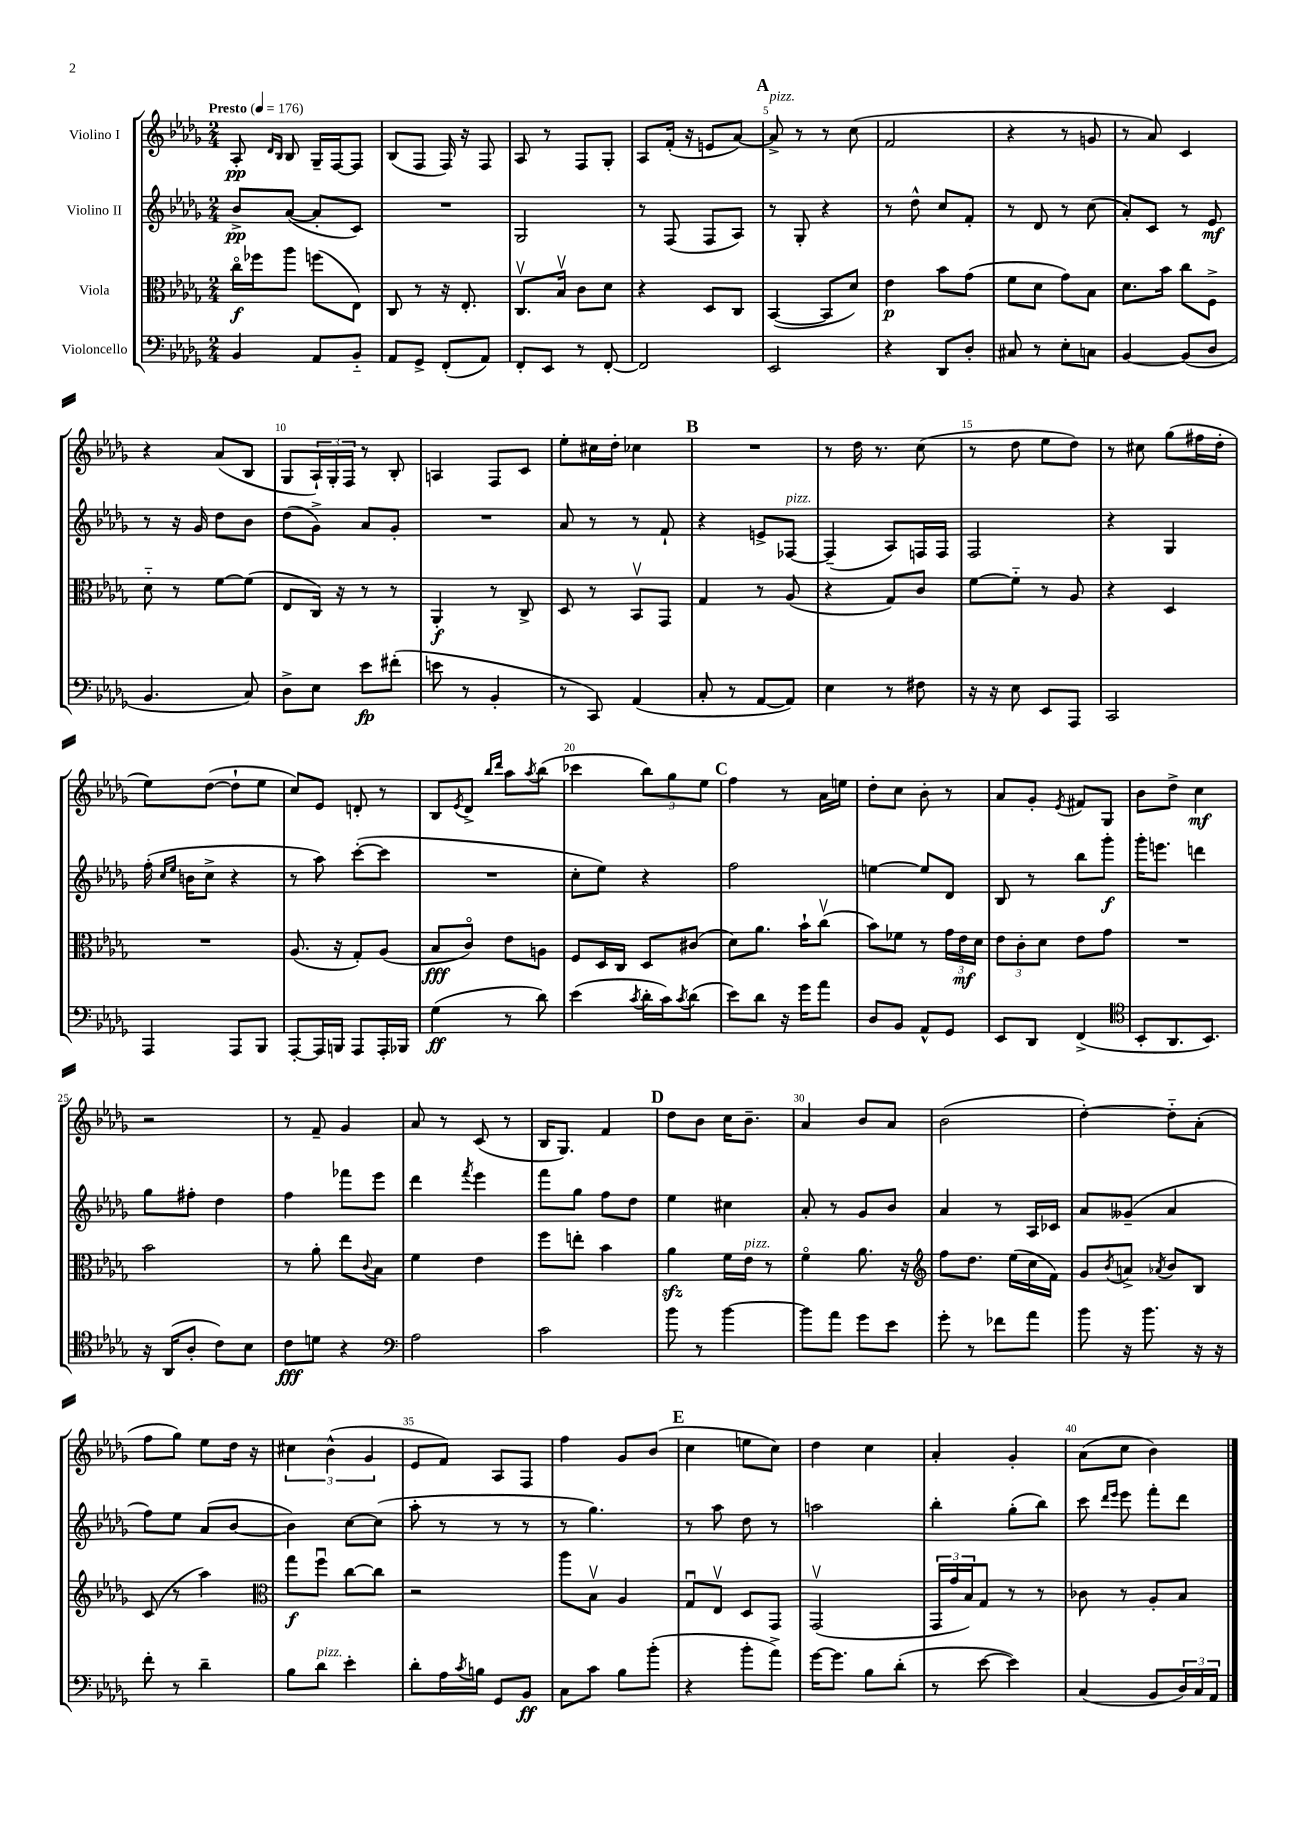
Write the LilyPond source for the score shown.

<<
\new StaffGroup <<
\new Staff = "s0" \with { instrumentName = "Violino I" } {
    \clef treble \key des \major \numericTimeSignature \time 2/4 \tempo "Presto" 4 = 176
    aes8-.\pp \grace { des'16 bes16 } bes8 ges16-- f16~ f8 |
    bes8( f8 f16) r16 f8 |
    aes8 r8 f8 ges8-. |
    aes8 f'16-.( r16 e'8 aes'8~) |
    \mark \markup { \bold "A" } aes'8->^\markup { \italic "pizz." } r8 r8 c''8( |
    f'2 |
    r4 r8 g'8 |
    r8 aes'8) c'4 |
    r4 aes'8( bes8 |
    ges8 \tuplet 3/2 { aes16-!) ges16-. f16 } r8 bes8-. |
    a4 f8 c'8 |
    ees''8-. cis''16 des''16-. ces''4 |
    \mark \markup { \bold "B" } R2 |
    r8 des''16 r8. c''8( |
    r8 des''8 ees''8 des''8) |
    r8 cis''8 ges''8( fis''16 des''16-. |
    ees''8) des''8~( des''8-! ees''8 |
    c''8) ees'8 d'8-. r8 |
    bes8 \acciaccatura { ees'8 } des'8-> \grace { bes''16 des'''16 } aes''8 \acciaccatura { aes''8 } bes''8( |
    ces'''4 \tuplet 3/2 { bes''8) ges''8 ees''8 } |
    \mark \markup { \bold "C" } f''4 r8 aes'16 e''16 |
    des''8-. c''8 bes'8-. r8 |
    aes'8 ges'8-. \acciaccatura { ees'8 } fis'8 ges8 |
    bes'8 des''8-> c''4\mf |
    r2 |
    r8 f'8-- ges'4 |
    aes'8 r8 c'8( r8 |
    bes16 ges8.) f'4 |
    \mark \markup { \bold "D" } des''8 bes'8 c''16 bes'8.-- |
    aes'4 bes'8 aes'8 |
    bes'2( |
    des''4~-.) des''8-_ aes'8-.( |
    f''8 ges''8) ees''8 des''16 r16 |
    \tuplet 3/2 { cis''4 bes'4-^( ges'4 } |
    ees'8 f'8) aes8 f8 |
    f''4 ges'8 bes'8( |
    \mark \markup { \bold "E" } c''4 e''8 c''8) |
    des''4 c''4 |
    aes'4-. ges'4-. |
    aes'8( c''8 bes'4) \bar "|." |
}
\new Staff = "s1" \with { instrumentName = "Violino II" } {
    \clef treble \key des \major \numericTimeSignature \time 2/4
    bes'8->\pp aes'8~( aes'8-. c'8) |
    R2 |
    ges2 |
    r8 f8( f8 aes8) |
    \mark \markup { \bold "A" } r8 ges8-. r4 |
    r8 des''8-^ c''8 f'8-. |
    r8 des'8 r8 c''8( |
    aes'8-.) c'8 r8 ees'8\mf |
    r8 r16 ges'16 des''8 bes'8 |
    des''8( ges'8->) aes'8 ges'8-. |
    R2 |
    aes'8 r8 r8 f'8-! |
    \mark \markup { \bold "B" } r4 e'8-> fes8~^\markup { \italic "pizz." } |
    fes4--( aes8) f16 f16 |
    f2 |
    r4 ges4 |
    f''16-.( \grace { c''16 ees''16 } b'16 c''8-> r4 |
    r8 aes''8) c'''8~-.( c'''8 |
    R2 |
    c''8-. ees''8) r4 |
    \mark \markup { \bold "C" } f''2 |
    e''4~ e''8 des'8 |
    bes8 r8 bes''8 ges'''8-.\f |
    ges'''16-. e'''8. d'''4 |
    ges''8 fis''8-. des''4 |
    f''4 fes'''8 ees'''8 |
    des'''4 \acciaccatura { f'''8 } ees'''4 |
    f'''8 ges''8 f''8 des''8 |
    \mark \markup { \bold "D" } ees''4 cis''4 |
    aes'8-. r8 ges'8 bes'8 |
    aes'4 r8 aes16 ces'16 |
    aes'8 geses'8--( aes'4 |
    f''8) ees''8 aes'8( bes'8~ |
    bes'4) c''8~ c''8( |
    aes''8-. r8 r8 r8 |
    r8 ges''4.) |
    \mark \markup { \bold "E" } r8 aes''8 des''8 r8 |
    a''2 |
    bes''4-. ges''8-.( bes''8) |
    c'''8 \grace { des'''16 ees'''16 } ees'''8 f'''8-. des'''8 \bar "|." |
}
\new Staff = "s2" \with { instrumentName = "Viola" } {
    \clef alto \key des \major \numericTimeSignature \time 2/4
    c''16\flageolet\f fes''16 aes''8 f''8( ees8) |
    c8 r8 r16 ees8.-. |
    c8.\upbow bes16\upbow c'8 des'8 |
    r4 des8 c8 |
    \mark \markup { \bold "A" } bes,4~( bes,8 des'8) |
    ees'4\p bes'8 ges'8( |
    f'8 des'8 ges'8) bes8 |
    des'8. bes'16 c''8 f8-> |
    des'8-_ r8 f'8~ f'8( |
    ees8 c16) r16 r8 r8 |
    aes,4-.\f r8 c8-> |
    des8 r8 bes,8\upbow ges,8 |
    \mark \markup { \bold "B" } ges4 r8 aes8( |
    r4 ges8) c'8 |
    f'8~ f'8-_ r8 aes8 |
    r4 des4 |
    R2 |
    aes8.( r16 ges8-.) aes8( |
    bes8\fff c'8\flageolet) ees'8 a8 |
    f8 des16 c16 des8 cis'8( |
    \mark \markup { \bold "C" } des'8) aes'8. bes'16-! c''8\upbow( |
    bes'8) fes'8 r8 \tuplet 3/2 { ges'16 ees'16\mf des'16 } |
    \tuplet 3/2 { ees'8 c'8-. des'8 } ees'8 ges'8 |
    R2 |
    bes'2 |
    r8 aes'8-. ees''8 \appoggiatura { c'8 } bes8 |
    f'4 ees'4 |
    f''8 e''8-. bes'4 |
    \mark \markup { \bold "D" } aes'4\sfz f'16 ees'16^\markup { \italic "pizz." } r8 |
    f'4\flageolet aes'8. r16 |
    \clef treble f''8 des''8. ees''16( c''16 f'16) |
    ges'8 \acciaccatura { bes'8 } a'8-> \acciaccatura { aes'8 } bes'8 bes8 |
    c'8( r8 aes''4) |
    \clef alto ges''8\f f''8\downbow c''8~ c''8 |
    r2 |
    aes''8 bes8\upbow aes4 |
    \mark \markup { \bold "E" } ges8\downbow ees8\upbow des8 ges,8 |
    ges,2\upbow( |
    \tuplet 3/2 { ges,16 ges'16 bes16) } ges8 r8 r8 |
    ces'8 r8 aes8-. bes8 \bar "|." |
}
\new Staff = "s3" \with { instrumentName = "Violoncello" } {
    \clef bass \key des \major \numericTimeSignature \time 2/4
    bes,4 aes,8 bes,8-_ |
    aes,8 ges,8-> f,8-.( aes,8) |
    f,8-. ees,8 r8 f,8~-. |
    f,2 |
    \mark \markup { \bold "A" } ees,2 |
    r4 des,8 des8-. |
    cis8 r8 ees8-. c8 |
    bes,4~ bes,8( des8 |
    bes,4. c8) |
    des8-> ees8 ees'8\fp fis'8-.( |
    e'8 r8 bes,4-. |
    r8 c,8) aes,4( |
    \mark \markup { \bold "B" } c8-. r8 aes,8~ aes,8) |
    ees4 r8 fis8 |
    r16 r16 ees8 ees,8 aes,,8 |
    c,2 |
    aes,,4 aes,,8 bes,,8 |
    aes,,8~-. aes,,16 b,,16 aes,,8 aes,,16-. bes,,16 |
    ges4\ff( r8 des'8) |
    ees'4( \acciaccatura { c'8 } des'16-. c'16) \acciaccatura { c'8 } des'8( |
    \mark \markup { \bold "C" } ees'8) des'8 r16 ges'16 aes'8 |
    des8 bes,8 aes,8-^ ges,8 |
    ees,8 des,8 f,4->( |
    \clef tenor bes,8-. aes,8. bes,8.) |
    r16 aes,16( aes8-. c'8) bes8 |
    c'8\fff d'8 r4 |
    \clef bass aes2 |
    c'2 |
    \mark \markup { \bold "D" } bes'8 r8 bes'4~ |
    bes'8 aes'8 ges'8 ees'8 |
    ges'8-. r8 fes'8 aes'8 |
    bes'8 r16 bes'8. r16 r16 |
    f'8-. r8 des'4-- |
    bes8 des'8^\markup { \italic "pizz." } ees'4-. |
    des'8-. aes16 \acciaccatura { c'8 } b16 ges,8 bes,8\ff |
    c8 c'8 bes8 bes'8-.( |
    \mark \markup { \bold "E" } r4 bes'8-. aes'8->) |
    ges'16~ ges'8. bes8 des'8-.( |
    r8 ees'8~ ees'4) |
    c4( bes,8 \tuplet 3/2 { des16) c16 aes,16 } \bar "|." |
}
>>
>>
\layout { \context { \Score \override BarNumber.break-visibility = ##(#f #t #t) barNumberVisibility = #(every-nth-bar-number-visible 5) } }
